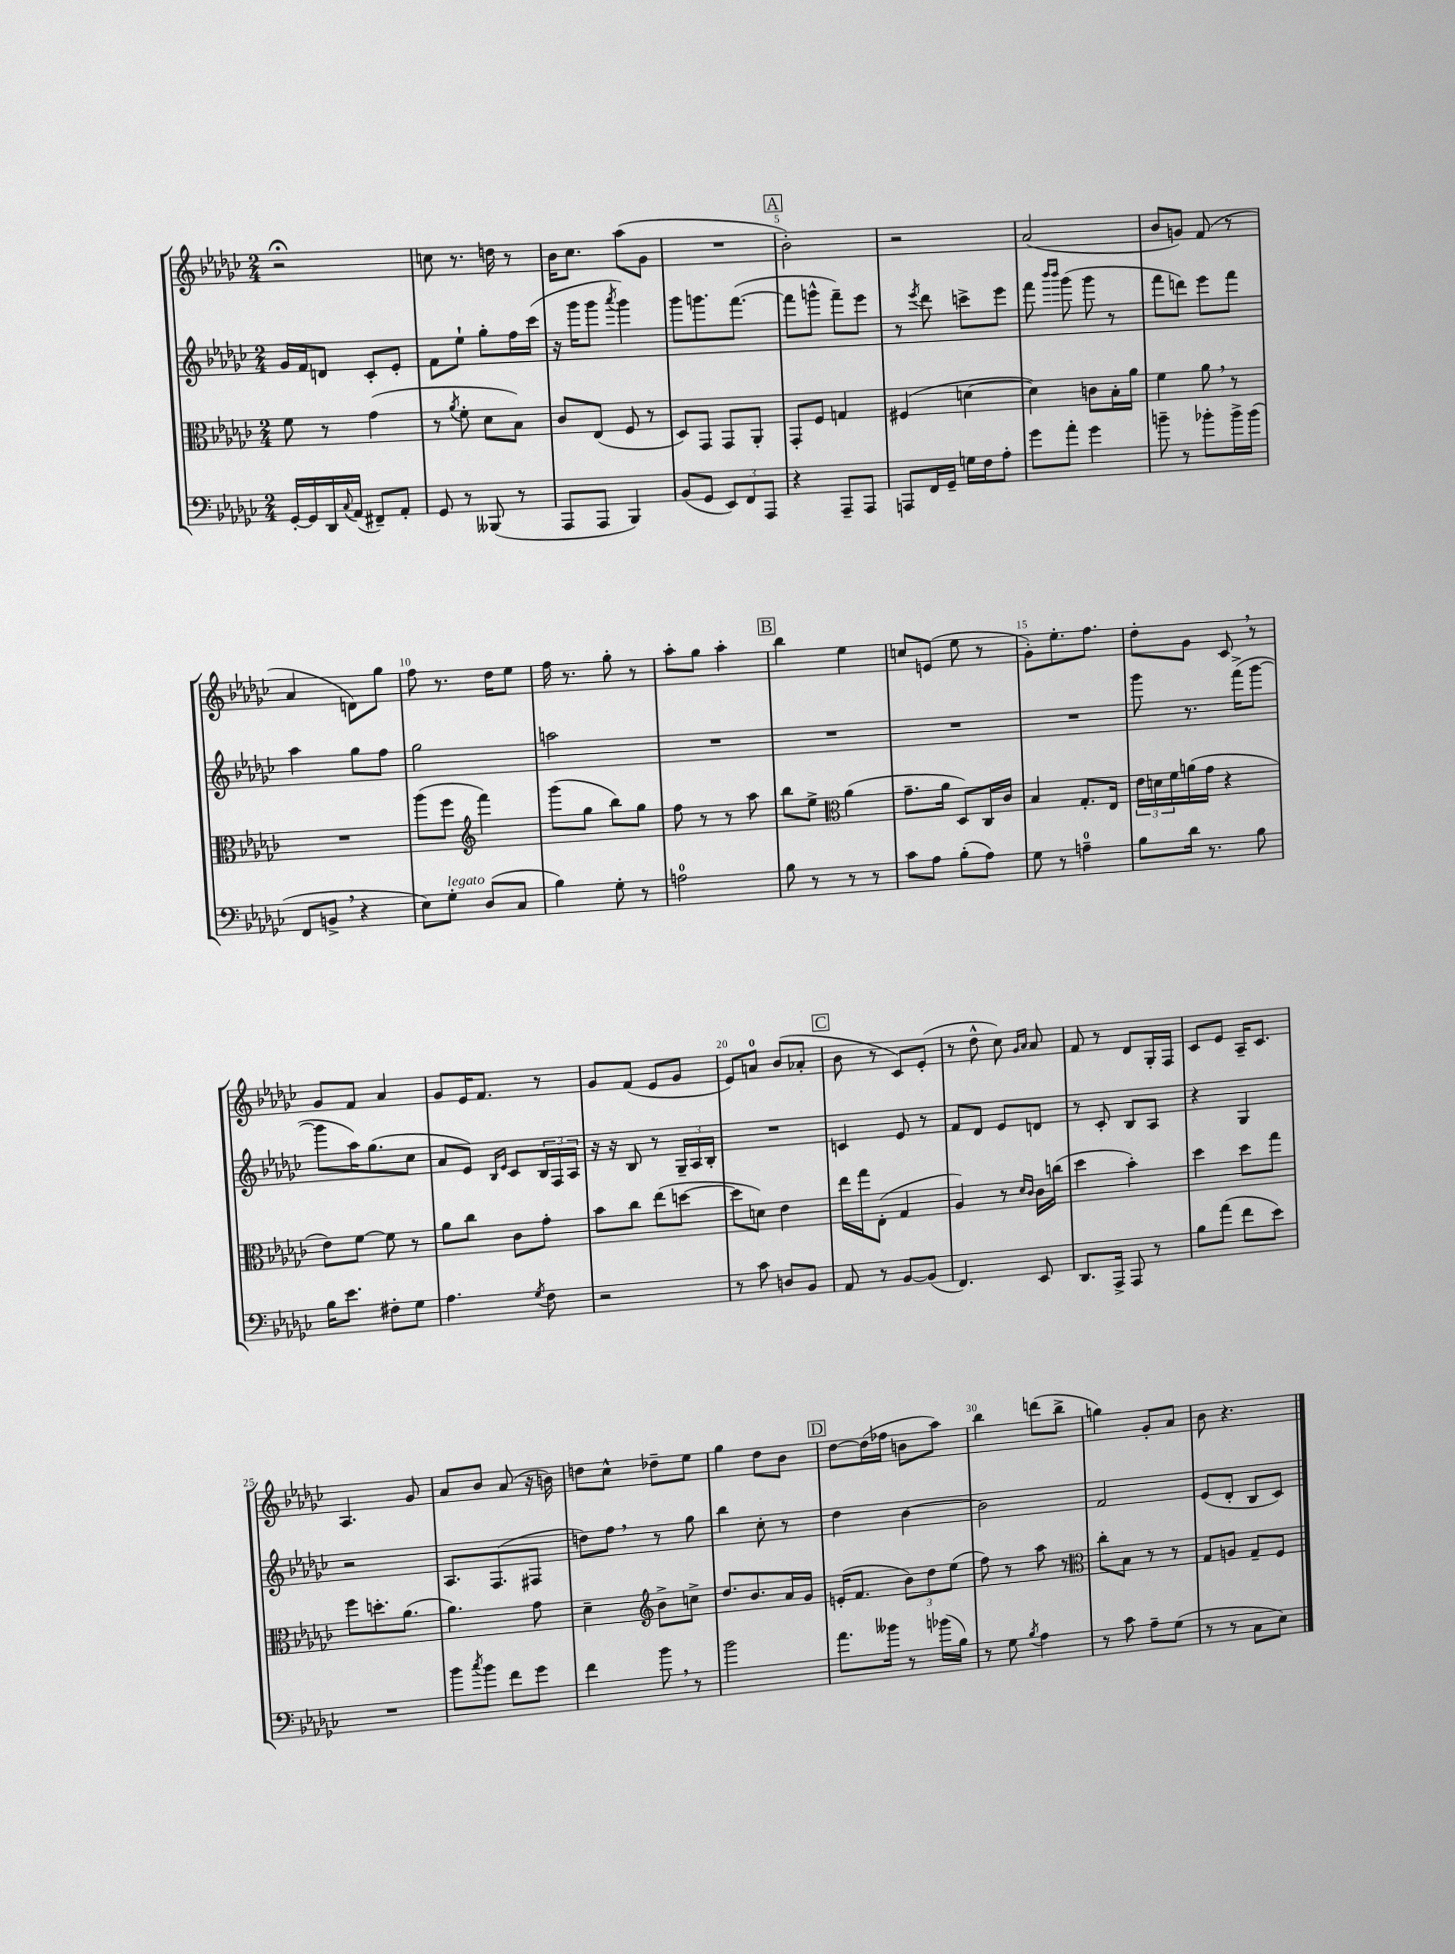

**kern	**kern	**kern	**kern
*part4	*part3	*part2	*part1
*staff4	*staff3	*staff2	*staff1
*clefF4	*clefC3	*clefG2	*clefG2
*k[b-e-a-d-g-c-]	*k[b-e-a-d-g-c-]	*k[b-e-a-d-g-c-]	*k[b-e-a-d-g-c-]
*M2/4	*M2/4	*M2/4	*M2/4
=1	=1	=1	=1
[16GG-'/LL	8f\	16g-/LL	2r;<
16GG-/]	.	16f/J	.
16DD-/	8r	8dn/J	.
8qqC-/	.	.	.
(16AA-/JJ	.	.	.
8FF#X~/L)	(4g-\	8c-'/L	.
8AA-'/J	.	8e-'/J	.
=2	=2	=2	=2
8GG-/	8r	8f\L	8ccn\
.	8qa-/	.	.
8r	8f'\	8ee-`\J	8.r
(8BBB--X/	8d-\L	8gg-'\L	.
.	.	.	16ddn\
8r	8B-\J)	16ff\L	8r
.	.	(16ccc-\JJ	.
=3	=3	=3	=3
8AAA-/L	8c-/L	16r	16b-\KL
.	.	16ggg-\KL	8.cc-\J
8AAA-/J	(8E-/J	8ggg-\J	.
.	.	8qaaa-/	.
4BBB-/)	8F/	4ggg-\)	(8aa-\L
.	8r	.	8g-\J
=4	=4	=4	=4
(8BB-/L	8D-/L)	8ggg-\L	2r
8GG-/J	8GG-/J	8.gggn\	.
12EE-/L)	8GG-/L	.	.
.	.	([8.fff\J	.
12FF/	.	.	.
.	8AA-'/J	.	.
12AAA-/J	.	.	.
!!LO:REH:place=s1:t=A
=5	=5	=5	=5
4r	8GG-'/L	8fff\L]	2b-'\)
.	8F/J	8gggn^^\J	.
8AAA-~/L	4Gn/	8fff~\L)	.
8AAA-/J	.	8eee-\J	.
=6	=6	=6	=6
8AAAn/L	(4F#X/	8r	2r
.	.	8qeee-/	.
16FF/L	.	8ddd-\	.
16GG-~/JJ	.	.	.
16Gn\LL	[4dn\	8cccn^\L	.
16F\J	.	.	.
8A-'\J	.	8eee-\J	.
=7	=7	=7	=7
8g-\L	4d\])	8fff\	(2a-/
.	.	16qqbbb-/LL	.
.	.	16qqbbb-/JJ	.
8a-'\J	.	(8ggg-\	.
4g-\	8cn\L	8ggg-\	.
.	16B-'\L	8r	.
.	16a-\JJ	.	.
=8	=8	=8	=8
8bn~\	4f\	8fff\L	8b-/L
8r	.	8dddn\J)	8gn/J)
8b-X'\L	8a-,\	8eee-\L	(8f/
16b-^\L	8r	8fff\J	8r
(16b-\JJ	.	.	.
!!LO:LB:g=z
=9	=9	=9	=9
8FF/L	2r	4aa-\	4a-/
8BBn^,/J	.	.	.
4r	.	8gg-\L	8dn\L)
.	.	8ff\J	8gg-\J
=10	=10	=10	=10
8E-\L)	(8aa-\L	2gg-\	8ff\
!LO:TX:a:i:t=legato	!	!	!
8G-'\J	8ff\J	.	8.r
*	*clefG2	*	*
(8D-/L	4fff\)	.	.
.	.	.	16dd-\KL
8C-/J	.	.	8ee-\J
=11	=11	=11	=11
4B-\)	(8ggg-\L	2aan\	16ff\
.	.	.	8.r
.	8gg-\J	.	.
8G-'\	8bb-\L)	.	8gg-'\
8r	8gg-\J	.	8r
=12	=12	=12	=12
2An\	8ff\	2r	8aa-'\L
.	8r	.	8gg-\J
.	8r	.	4aa-'\
.	8aa-\	.	.
!!LO:REH:place=s1:t=B
=13	=13	=13	=13
8B-\	8bb-\L	2r	4bb-\
8r	8ee-^\J	.	.
*	*clefC3	*	*
8r	(4a-\	.	4ee-\
8r	.	.	.
=14	=14	=14	=14
8c-\L	8.g-~\L	2r	8ccn/L
8A-\J	.	.	(8en/J
.	16a-\Jk	.	.
(8B-'\L	8D-/L)	.	8ee-\
8A-\J)	16C-/L	.	8r
.	16c-/JJ	.	.
=15	=15	=15	=15
8G-\	4B-/	2r	8g-'\L)
8r	.	.	8.ee-'\
4An~\	8.G-'/L	.	.
.	.	.	8.ff\J
.	16E-/Jk	.	.
=16	=16	=16	=16
8B-\L	24e-\LL	8ggg-\	8dd-'\L
.	24dn\	.	.
.	24f\	.	.
16d-\Jk	(16an\	8.r	8g-\J
8.r	16g-\JJ	.	.
.	4r	.	8c-,/
.	.	(16fff^\KL	.
8B-\	.	[8ggg-\J	8r
!!LO:LB:g=z
=17	=17	=17	=17
16B-\KL	8e-\L)	8ggg-\L]	8g-/L
8.e-\J	.	.	.
.	[8f\J	16aa-\K)	8f/J
.	.	(8.gg-\	.
8F#X'\L	8f\]	.	4a-/
8G-\J	8r	8cc-\J	.
=18	=18	=18	=18
4.A-\	8a-\L	8a-/L	8g-/L
.	8cc-\J	8e-/J)	16e-/K
.	.	.	8.f/J
.	.	16qqB-/LL	.
.	.	16qqe-/JJ	.
.	8c-\L	8c-/L	.
8qG-/	.	.	.
8F\	8g-'\J	24B-/L	8r
.	.	24F/	.
.	.	24A-/JJ	.
=19	=19	=19	=19
2r	8b-\L	16r	8g-/L
.	.	16r	.
.	8cc-\J	8B-/	(8f/J
.	(8ee-\L	8r	8e-/L
.	[8ddn\J	24G-~/LL	8g-/J
.	.	24A-/	.
.	.	24B-'/JJ	.
=20	=20	=20	=20
8r	8dd\L]	2r	8e-/L)
8c-\	8dn\J)	.	8an/J
8Dn/L	4e-\	.	(8b-/L
8BB-/J	.	.	8a-X'/J
!!LO:REH:place=s1:t=C
=21	=21	=21	=21
8AA-/	16ee-\LL	4cn/	8b-\
.	16gg-\J	.	.
8r	(8E-'\J	.	8r
[8BB-/L	4G-/	8e-/	8c-/L)
(8BB-/J]	.	8r	(8e-'/J
=22	=22	=22	=22
4.FF/)	4A-/)	8f/L	8r
.	.	8d-/J	8dd-^^\
.	8r	8e-/L	8cc-\)
.	16qqd-/LL	.	16qqg-/LL
.	16qqc-/JJ	.	16qqa-/JJ
8EE-/	16c-\LL	8dn/J	8a-/
.	(16ccn\JJ	.	.
=23	=23	=23	=23
8.DD-/L	4dd-\	8r	8f/
.	.	8c-'/	8r
16AAA-^/Jk	.	.	.
8AAA-/	4b-'\)	8B-/L	8d-/L
8r	.	8A-/J	16G-'/L
.	.	.	16F/JJ
=24	=24	=24	=24
8B-\L	4dd-\	4r	8c-/L
(8a-\J	.	.	8e-/J
8f\L	8dd-\L	4G-/	16A-~/KL
.	.	.	8.c-/J
8e-\J)	8gg-\J	.	.
!!LO:LB:g=z
=25	=25	=25	=25
2r	8ff\L	2r	4.A-/
.	8.ddn'\	.	.
.	(8.a-\J	.	.
.	.	.	8g-/
=26	=26	=26	=26
8b-\L	4.a-\)	8.A-/L	8a-/L
8qcc-/	.	.	.
8b-\J	.	.	8b-/J
.	.	(8.F/	.
8f\L	.	.	(8a-/
8g-\J	8g-\	8F#X/J	16r
.	.	.	16bn\)
=27	=27	=27	=27
4f\	4d-~\	8ddn\L)	8ddn\L
.	.	8ff,\J	8cc-^^\J
*	*clefG2	*	*
8b-,\	8b-^\L	8r	8dd-X~\L
8r	8ccn^\J	8gg-\	8ee-\J
=28	=28	=28	=28
2b-\	8.dd-/L	4bb-\	4gg-\
.	8.b-/	.	.
.	.	8cc-'\	8dd-\L
.	16a-/L	8r	8b-\J
.	16g-/JJ	.	.
!!LO:REH:place=s1:t=D
=29	=29	=29	=29
8.a-\L	(16en'/KL	4dd-\	[8dd-\L
.	8.f/J	.	.
.	.	.	(16dd-\L]
16b--X\Jk	.	.	16ff-X\JJ
8r	12b-\L)	[4b-\	8bn\L
.	12dd-\	.	.
(16b-X\LL	.	.	8aa-\J)
.	(12ee-\J	.	.
16B-\JJ)	.	.	.
=30	=30	=30	=30
8r	8ff\)	2b-\]	4bb-\
8G-\	8r	.	.
8qB-/	.	.	.
4A-\	8aa-\	.	(8dddn\L
.	8r	.	8bb-^\J
=31	=31	=31	=31
*	*clefC3	*	*
8r	8cc-'\L	2f/	4ggn\)
8c-\	8B-\J	.	.
8A-~\L	8r	.	8g-'/L
(8G-\J	8r	.	8a-/J
=32	=32	=32	=32
8r	8G-/L	(8e-/L	8b-\
8r	8An/J	8d-'/J	4.r
8C-\L	8G-~/L	8B-/L	.
8E-\J)	8F/J	8c-/J)	.
==	==	==	==
*-	*-	*-	*-
